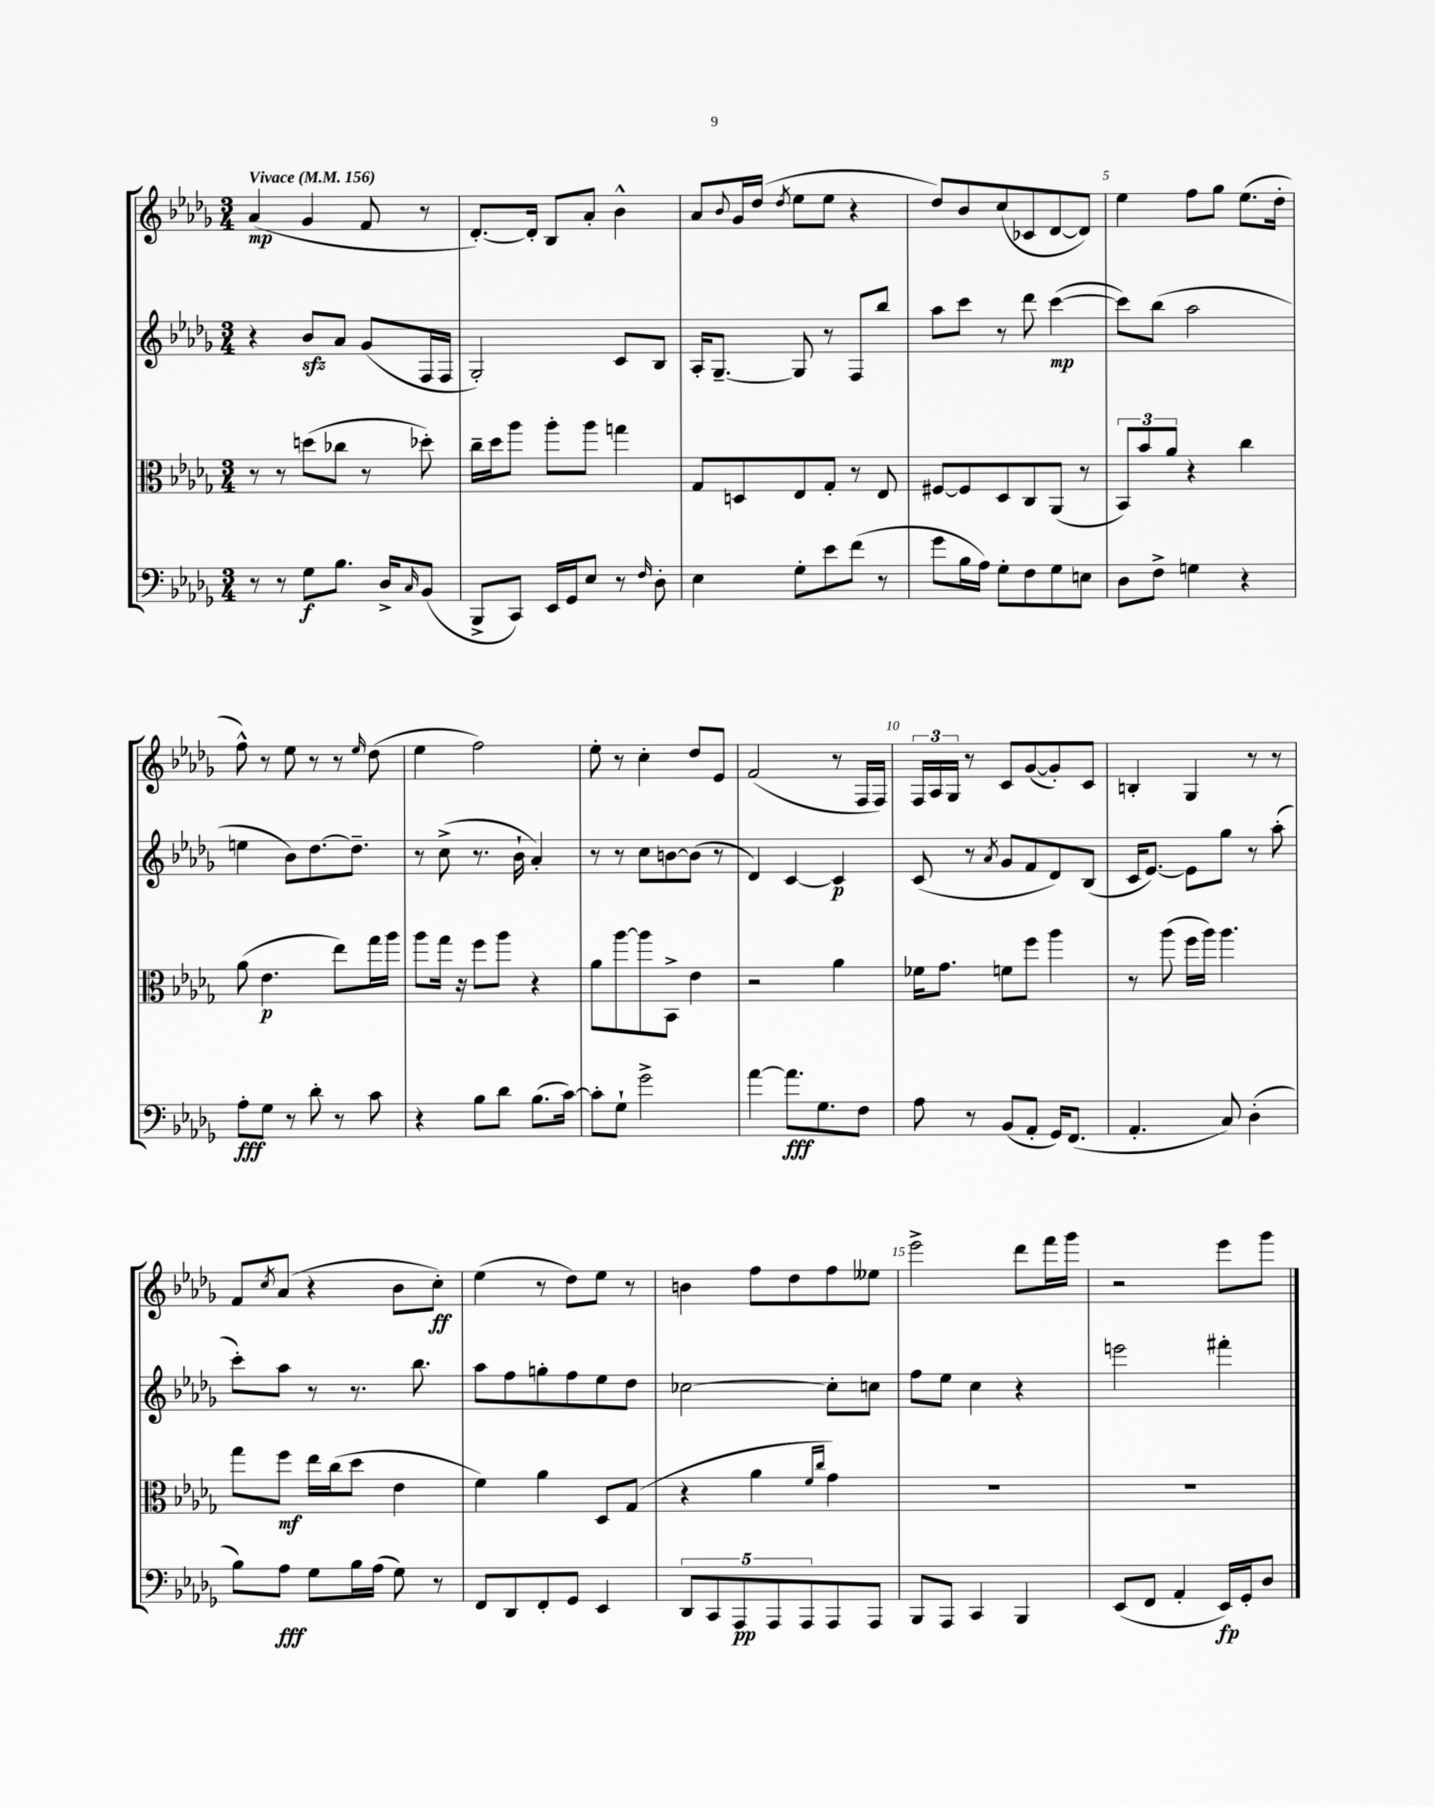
<<
\new StaffGroup <<
\new Staff = "s0" {
    \clef treble \key des \major \numericTimeSignature \time 3/4 \tempo "Vivace" 4 = 156
    aes'4\mp( ges'4 f'8 r8 |
    des'8.~-.) des'16-. bes8 aes'8-. bes'4-^ |
    aes'8 \appoggiatura { bes'8 } ges'16 des''16( \acciaccatura { des''8 } ees''8 ees''8 r4 |
    des''8) bes'8 c''8( ces'8 des'8~ des'8) |
    ees''4 f''8 ges''8 ees''8.( des''16-. |
    f''8-^) r8 ees''8 r8 r8 \grace { ees''16 } des''8( |
    ees''4 f''2) |
    ees''8-. r8 c''4-. des''8 ees'8 |
    f'2( r8 f16 f16) |
    \tuplet 3/2 { f16 aes16 ges16 } r8 c'8 ges'8~( ges'8-.) c'8 |
    b4-. ges4 r8 r8 |
    f'8 \acciaccatura { c''8 } aes'8( r4 bes'8 c''8-.\ff) |
    ees''4( r8 des''8) ees''8 r8 |
    b'4 f''8 des''8 f''8 eeses''8 |
    ees'''2-> des'''8 f'''16 ges'''16 |
    r2 ees'''8 ges'''8 \bar "|." |
}
\new Staff = "s1" {
    \clef treble \key des \major \numericTimeSignature \time 3/4
    r4 bes'8\sfz aes'8 ges'8( f16 f16 |
    ges2-.) c'8 bes8 |
    aes16-. ges8.~-- ges8 r8 f8 bes''8 |
    aes''8 c'''8 r8 des'''8 c'''4~\mp( |
    c'''8) bes''8( aes''2 |
    e''4 bes'8) des''8.~ des''8.-- |
    r8 c''8->( r8. bes'16-! aes'4-.) |
    r8 r8 c''8 b'8~ b'8( r8 |
    des'4) c'4~ c'4\p |
    c'8( r8 \acciaccatura { aes'8 } ges'8 f'8 des'8) bes8( |
    c'16 ees'8.~) ees'8 ges''8 r8 aes''8-.( |
    c'''8-.) aes''8 r8 r8. bes''8. |
    aes''8 f''8 g''8-. f''8 ees''8 des''8 |
    ces''2~ ces''8-. c''8 |
    f''8 ees''8 c''4 r4 |
    e'''2 fis'''4-. \bar "|." |
}
\new Staff = "s2" {
    \clef alto \key des \major \numericTimeSignature \time 3/4
    r8 r8 d''8( ces''8 r8 des''8-.) |
    c''16-- des''16 aes''8 aes''8-. aes''8 g''4 |
    ges8 d8 ees8 ges8-. r8 ees8 |
    fis8~ fis8 des8 c8 aes,8( r8 |
    \tuplet 3/2 { bes,8) bes'8 aes'8 } r4 c''4 |
    aes'8( ees'4.\p ees''8) ges''16 aes''16 |
    aes''8 ges''16 r16 f''8 aes''8 r4 |
    aes'8 aes''8~ aes''8 bes,8-> ees'4 |
    r2 aes'4 |
    fes'16 ges'8. f'8 f''8 aes''4 |
    r8 aes''8( f''16 aes''16) aes''4. |
    ges''8 f''8\mf ees''16 c''16( des''8 ees'4 |
    f'4) aes'4 des8 ges8( |
    r4 aes'4 \grace { f'16 c''16 } ges'4) |
    R2. |
    R2. \bar "|." |
}
\new Staff = "s3" {
    \clef bass \key des \major \numericTimeSignature \time 3/4
    r8 r8 ges8\f bes8. des16-> \grace { c16 } bes,8( |
    bes,,8-> c,8) ees,16 ges,16 ees8 r8 \grace { f16 } des8-. |
    ees4 ges8-. ees'8 f'8( r8 |
    ges'8 bes16 aes16) ges8-. f8 ges8 e8 |
    des8 f8-> g4 r4 |
    aes8-.\fff ges8 r8 des'8-. r8 c'8 |
    r4 bes8 des'8 bes8.( c'16~) |
    c'8-. ges8-! ges'2-> |
    aes'4~ aes'8.\fff ges8. f8 |
    aes8 r8 bes,8( aes,8-. ges,16) f,8.( |
    aes,4.-. c8) des4-.( |
    bes8) aes8\fff ges8 bes16 aes16( ges8) r8 |
    f,8 des,8 f,8-. ges,8 ees,4 |
    \tuplet 5/4 { des,8 c,8 aes,,8\pp aes,,8 aes,,8 } aes,,8 aes,,8 |
    bes,,8 aes,,8 c,4 bes,,4 |
    ees,8( f,8 aes,4-. ees,16\fp) ges,16-. des8 \bar "|." |
}
>>
>>
\layout { \context { \Score \override BarNumber.break-visibility = ##(#f #t #t) barNumberVisibility = #(every-nth-bar-number-visible 5) } }
